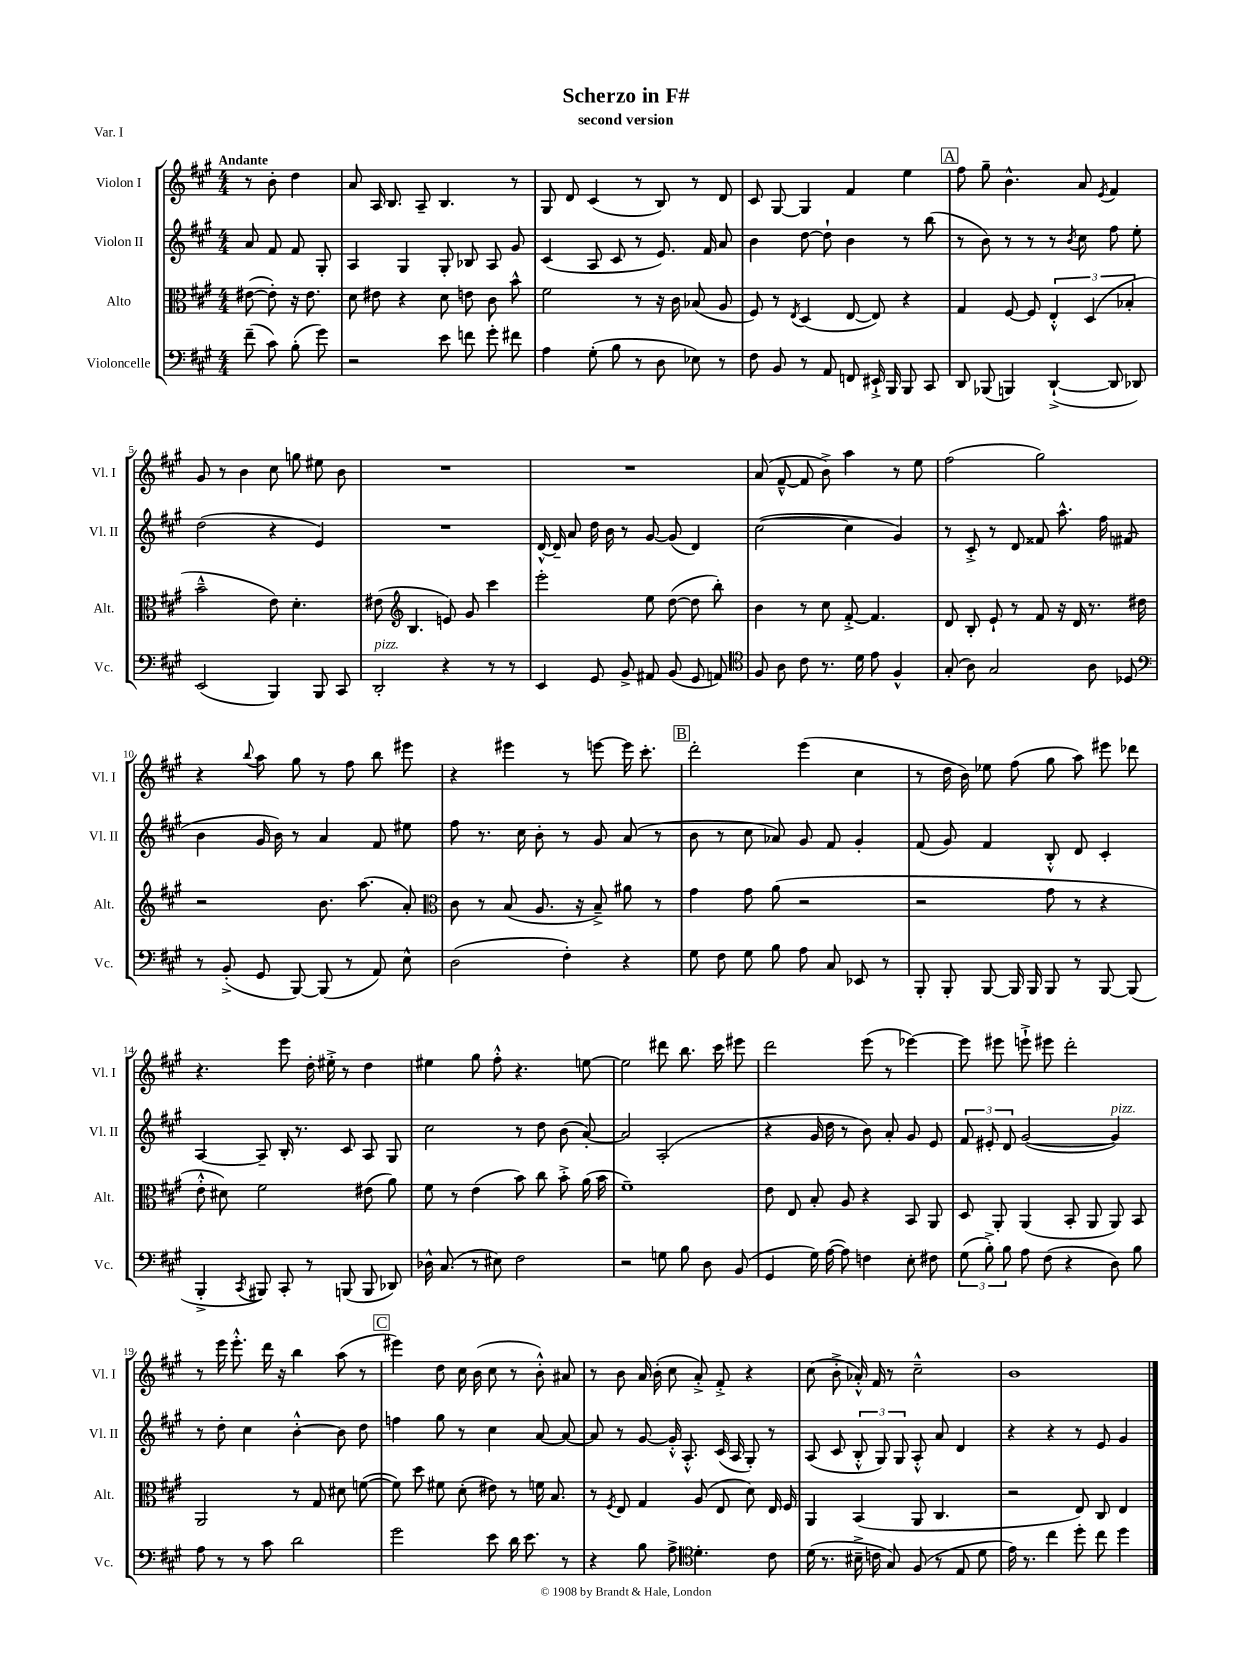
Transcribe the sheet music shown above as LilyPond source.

\header { title = "Scherzo in F#" subtitle = "second version" piece = "Var. I" }
<<
\new StaffGroup <<
\new Staff = "s0" \with { instrumentName = "Violon I" shortInstrumentName = "Vl. I" } {
    \clef treble \key a \major \numericTimeSignature \time 4/4 \partial 2 \tempo "Andante"
    \autoBeamOff r8 b'8-. d''4 |
    a'8 a16 b8. a8-- b4. r8 |
    gis8 d'8 cis'4( r8 b8) r8 d'8 |
    cis'8 gis8~ gis4 fis'4 e''4 |
    \mark \markup { \box "A" } fis''8 gis''8-- b'4.-^ a'8 \acciaccatura { e'8 } fis'4 |
    gis'8 r8 b'4 cis''8 g''8 eis''8 b'8 |
    R1 |
    R1 |
    a'8( fis'8~---^ fis'8 b'8->) a''4 r8 e''8 |
    fis''2( gis''2) |
    r4 \appoggiatura { b''8 } a''8 gis''8 r8 fis''8 b''8 eis'''8 |
    r4 eis'''4 r8 e'''8~ e'''16 cis'''8.-. |
    \mark \markup { \box "B" } d'''2-. e'''4( cis''4 |
    r8 d''16 b'16) ees''8 fis''8( gis''8 a''8) eis'''8 des'''8 |
    r4. e'''8 d''16-. eis''16-.-> r8 d''4 |
    eis''4 gis''8 fis''8-.-^ r4. e''8~ |
    e''2 dis'''8 b''8. cis'''16 eis'''8 |
    d'''2 e'''8( r8 ees'''4~) |
    ees'''8 eis'''8 e'''8-!-> eis'''8 d'''2-. |
    r8 e'''16 e'''8.-.-^ d'''16 r16 b''4 a''8( r8 |
    \mark \markup { \box "C" } eis'''4) d''8 cis''16 b'16( cis''8 r8 b'8-.-^) ais'8 |
    r8 b'8 a'16 b'16-.( cis''8 a'8-.->) fis'8-.-> r4 |
    cis''8( b'8-.-> aes'16-.-^) fis'16 r8 cis''2---^ |
    b'1 \bar "|." |
}
\new Staff = "s1" \with { instrumentName = "Violon II" shortInstrumentName = "Vl. II" } {
    \clef treble \key a \major \numericTimeSignature \time 4/4 \partial 2
    \autoBeamOff a'8 fis'8 fis'8 gis8-. |
    a4 gis4 gis8-. bes8 a8 gis'8 |
    cis'4( a8 cis'8 r8 e'8.) fis'16 a'8 |
    b'4 d''8~ d''8-! b'4 r8 b''8( |
    \mark \markup { \box "A" } r8 b'8) r8 r8 r8 \acciaccatura { b'8 } cis''8 fis''8 e''8-. |
    d''2( r4 e'4) |
    R1 |
    d'16~-^ d'16-- a'8 d''16 b'16 r8 gis'8~ gis'8( d'4) |
    cis''2~( cis''4 gis'4) |
    r8 cis'8-.-> r8 d'8 fisis'8 a''8.-^ fis''16 fis'8( |
    b'4 gis'16 b'16) r8 a'4 fis'8 eis''8 |
    fis''8 r8. cis''16 b'8-. r8 gis'8 a'8( r8 |
    \mark \markup { \box "B" } b'8 r8 cis''8 aes'8) gis'8 fis'8 gis'4-. |
    fis'8( gis'8) fis'4 b8-.-^ d'8 cis'4-. |
    a4~ a8-- b16-. r8. cis'8 a8 gis8 |
    cis''2 r8 d''8 b'8( a'8~-.) |
    a'2 a2-.( |
    r4 gis'16 d''16 r8 b'8) a'8-. gis'8 e'8 |
    \tuplet 3/2 { fis'8 eis'8-. d'8 } gis'2~( gis'4^\markup { \italic "pizz." }) |
    r8 d''8-. cis''4 b'4~-.-^ b'8 d''8 |
    \mark \markup { \box "C" } f''4 gis''8 r8 cis''4 a'8~ a'8~ |
    a'8 r8 gis'8~ gis'16-.-^ a8.-.-^ cis'16( a16 gis8-.) r8 |
    a8( cis'8 \tuplet 3/2 { b8-.-^ gis8) gis8 } a8-.-^ a'8 d'4 |
    r4 r4 r8 e'8 gis'4 \bar "|." |
}
\new Staff = "s2" \with { instrumentName = "Alto" shortInstrumentName = "Alt." } {
    \clef alto \key a \major \numericTimeSignature \time 4/4 \partial 2
    \autoBeamOff eis'8~( eis'8-.) r16 eis'8. |
    d'8 eis'8 r4 d'8 e'8 cis'8 b'8-^ |
    fis'2 r8 r16 cis'16 bes8( a8 |
    fis8) r8 \acciaccatura { e8 } d4( e8~ e8) r4 |
    \mark \markup { \box "A" } gis4 fis8~ fis8 \tuplet 3/2 { e4-.-^ d4( bes4-. } |
    b'2---^ e'8) d'4.-. |
    eis'8( \clef treble b4. e'8) gis'8 cis'''4 |
    e'''2-. e''8 d''8~( d''8 b''8-.) |
    b'4 r8 cis''8 fis'8~-.-> fis'4. |
    d'8 b8-. e'8-! r8 fis'8 r16 d'16 r8. dis''16 |
    r2 b'8. a''8.( a'8-.) |
    \clef alto cis'8 r8 b8( a8. r16 b8--->) ais'8 r8 |
    \mark \markup { \box "B" } gis'4 gis'8 a'8( r2 |
    r2 gis'8 r8 r4 |
    e'8-.-^ dis'8) fis'2 eis'8( a'8) |
    fis'8 r8 e'4( b'8) cis''8 b'8-.-> a'16( b'16 |
    fis'1--) |
    e'8 e8 b8-. a8 r4 b,8 a,8 |
    d8 a,8-. a,4( b,8-. a,8 a,8) b,8 |
    a,2 r8 gis8 dis'8 f'8~( |
    \mark \markup { \box "C" } f'8) d''8 fis'8 d'8-.( eis'8) r8 f'16 b8. |
    r8 \acciaccatura { fis8 } e8 gis4 a8( e8 d'8) e16 fis16 |
    a,4 b,4( a,8 cis4. |
    r2 e8) cis8 e4 \bar "|." |
}
\new Staff = "s3" \with { instrumentName = "Violoncelle" shortInstrumentName = "Vc." } {
    \clef bass \key a \major \numericTimeSignature \time 4/4 \partial 2
    \autoBeamOff fis'8--( cis'8) b8-.( gis'8) |
    r2 e'8 f'8 gis'8-. fis'8 |
    a4 gis8-.( b8 r8 d8 ees8) r8 |
    fis8 b,8 r8 a,8 f,8 eis,16-!-> b,,16 b,,8 cis,8 |
    \mark \markup { \box "A" } d,8 bes,,8( b,,4) d,4~-!->( d,8 des,8) |
    e,2( b,,4) b,,8 cis,8 |
    d,2-.^\markup { \italic "pizz." } r4 r8 r8 |
    e,4 gis,8 b,8-> ais,8 b,8( gis,8 a,8) |
    \clef tenor fis8 a8 cis'8 r8. d'16 e'8 fis4-^ |
    gis8-.( a8) gis2 a8 des8 |
    \clef bass r8 b,8-.->( gis,8 b,,8~) b,,8( r8 a,8) e8-^ |
    d2( fis4-.) r4 |
    \mark \markup { \box "B" } gis8 fis8 gis8 b8 a8 cis8 ees,8 r8 |
    b,,8-. b,,8-. b,,8~ b,,16 b,,16 b,,8 r8 b,,8~ b,,8( |
    b,,4-.-> \acciaccatura { cis,8 } bis,,8) cis,8-. r8 b,,8( b,,8 des,8) |
    des16-^ cis8.( r8 eis8) fis2 |
    r2 g8 b8 d8 b,8( |
    gis,4 gis16) a16~( a8) f4 e8-. fis8 |
    \tuplet 3/2 { gis8( b8-.->) b8 } a8 fis8( r4 d8) b8 |
    a8 r8 r8 cis'8 d'2 |
    \mark \markup { \box "C" } gis'2 e'8 d'16 e'8. r8 |
    r4 b8 a8-> \clef tenor d'4.-. cis'8 |
    d'16( r8. bis16---> c'16 gis8) fis8( r8 e8 d'8 |
    e'16) r8. cis''4 d''8-. cis''8 d''4 \bar "|." |
}
>>
>>
